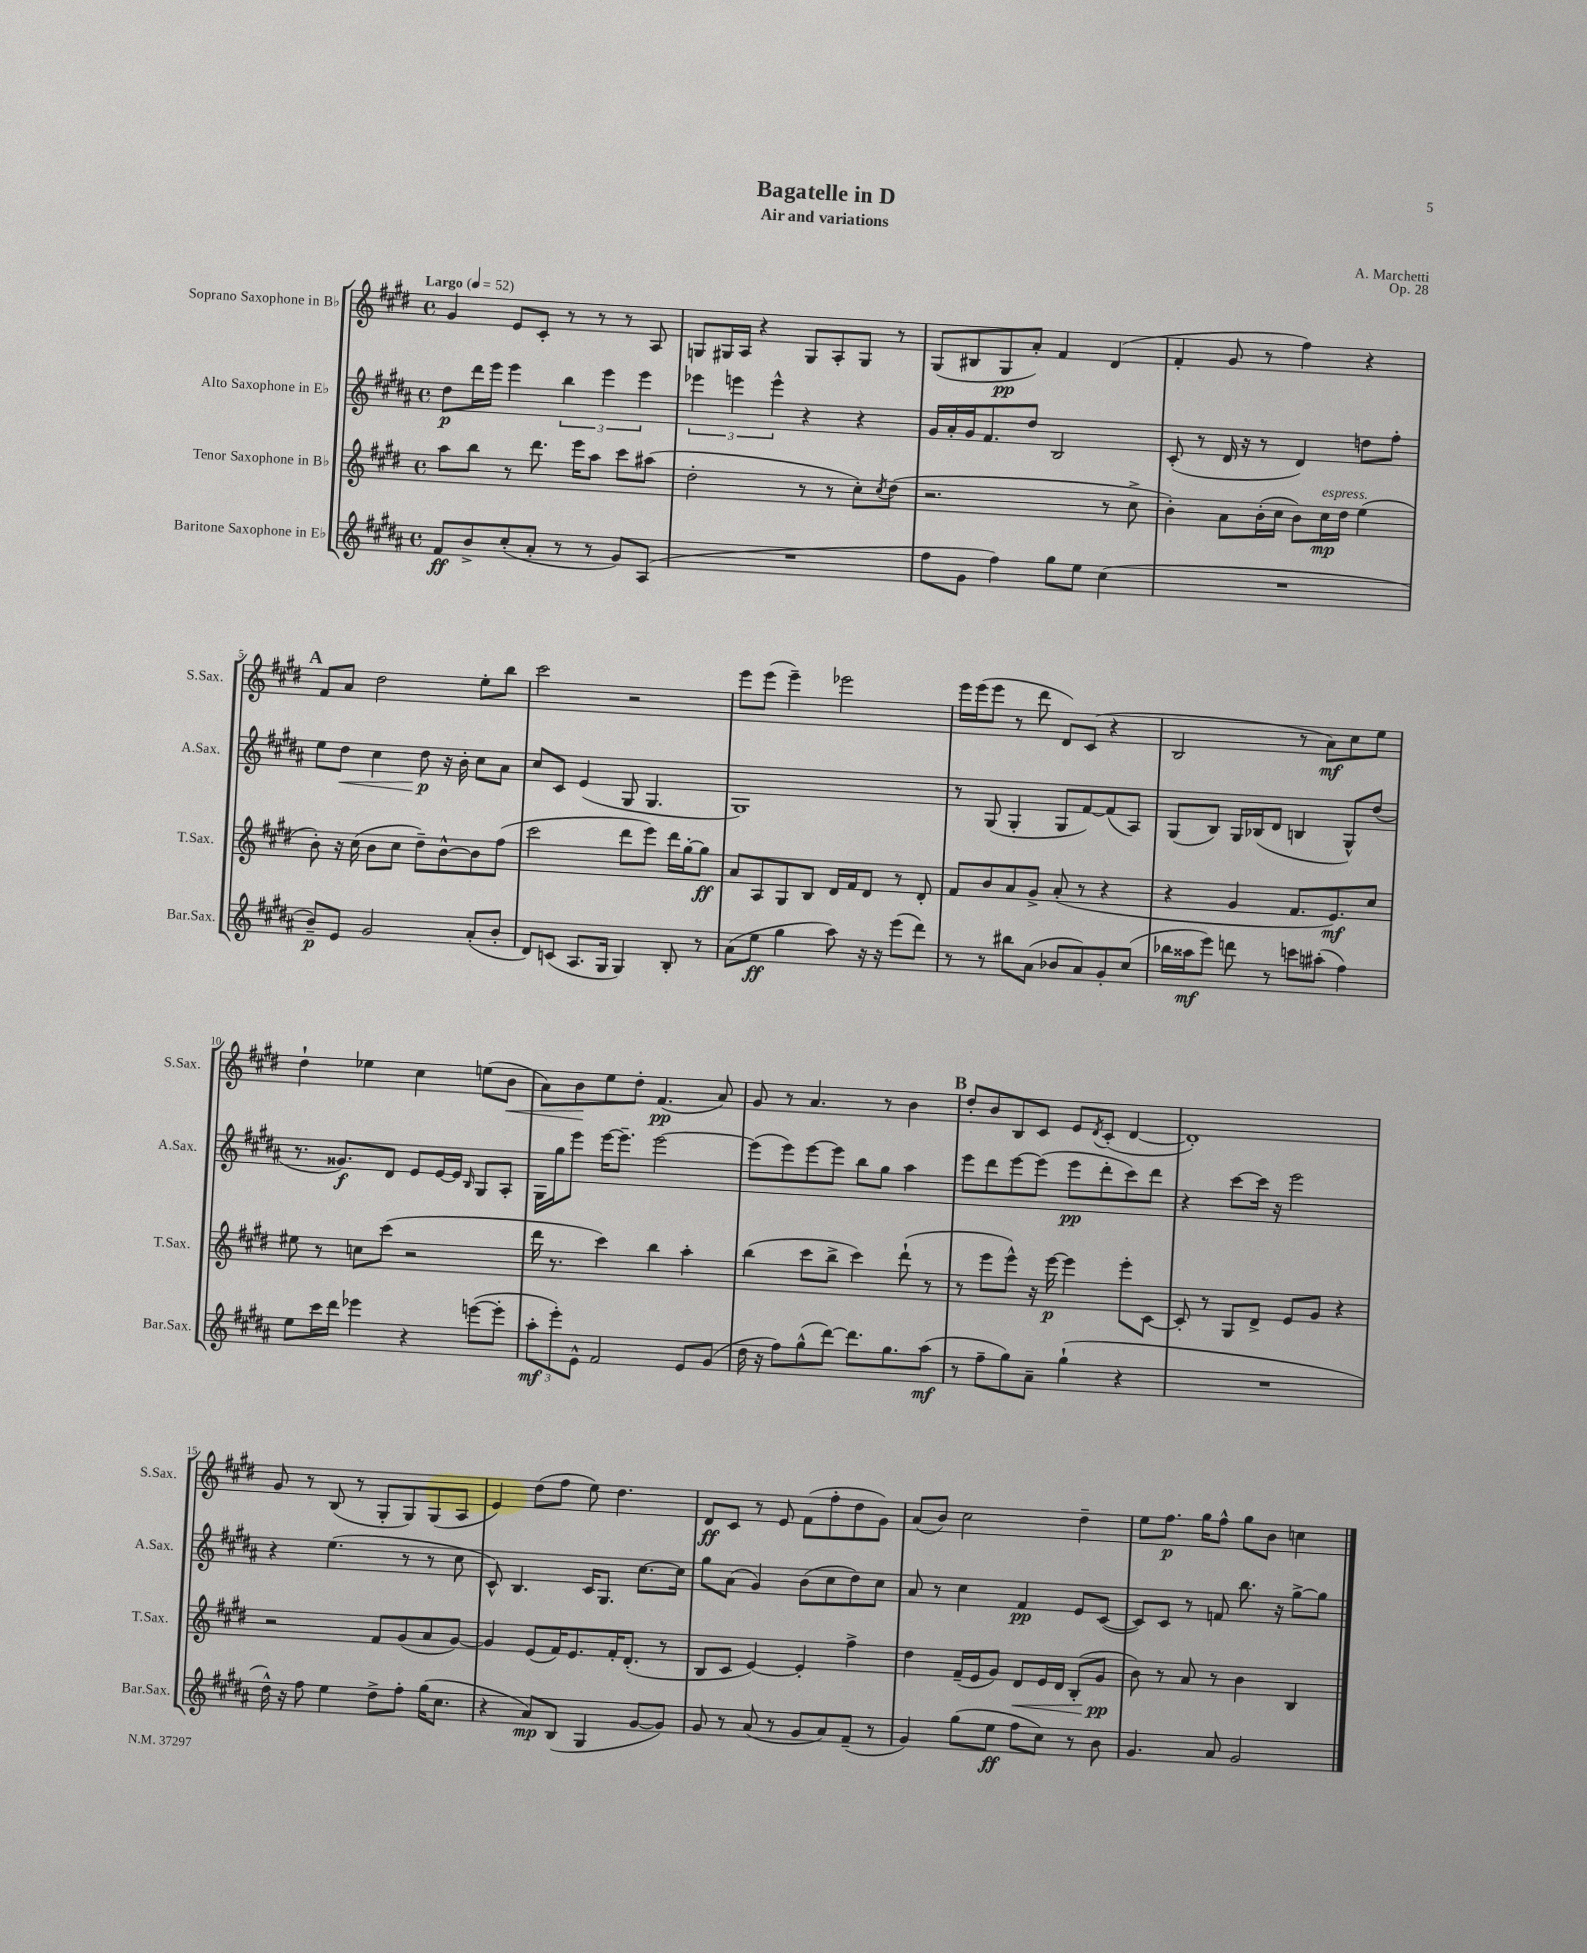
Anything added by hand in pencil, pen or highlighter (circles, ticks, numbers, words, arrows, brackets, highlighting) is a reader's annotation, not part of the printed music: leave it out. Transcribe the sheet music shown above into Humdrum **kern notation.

**kern	**dynam	**kern	**dynam	**kern	**dynam	**kern	**dynam
*part4	*part4	*part3	*part3	*part2	*part2	*part1	*part1
*staff4	*staff4	*staff3	*staff3	*staff2	*staff2	*staff1	*staff1
*I"Baritone Saxophone in E♭	*	*I"Tenor Saxophone in B♭	*	*I"Alto Saxophone in E♭	*	*I"Soprano Saxophone in B♭	*
*I'Bar.Sax.	*	*I'T.Sax.	*	*I'A.Sax.	*	*I'S.Sax.	*
*clefG2	*	*clefG2	*	*clefG2	*	*clefG2	*
*k[f#c#g#d#a#]	*	*k[f#c#g#d#]	*	*k[f#c#g#d#a#]	*	*k[f#c#g#d#]	*
*M4/4	*	*M4/4	*	*M4/4	*	*M4/4	*
*met(c)	*	*met(c)	*	*met(c)	*	*met(c)	*
*MM52	*	*MM52	*	*MM52	*	*MM52	*
=1	=1	=1	=1	=1	=1	=1	=1
!	!	!	!	!	!	!LO:TX:a:B:t=Largo	!
8f#/L	ff	8aa\L	.	8dd#\L	p	4g#/	.
8b^/	.	8bb\J	.	16ddd#\L	.	.	.
.	.	.	.	16eee\JJ	.	.	.
(8cc#'/	.	8r	.	4eee\	.	8e/L	.
8a#'/J	.	8.ddd#\	.	.	.	8c#'/J	.
8r	.	.	.	6bb\	.	8r	.
.	.	16eee\KL	.	.	.	.	.
8r	.	8aa\J	.	.	.	8r	.
.	.	.	.	6eee\	.	.	.
8g#/L)	.	8ccc#\L	.	.	.	8r	.
.	.	.	.	6eee\	.	.	.
(8A#/J	.	(8aa#X\J	.	.	.	8A/	.
=2	=2	=2	=2	=2	=2	=2	=2
1r	.	2dd#'\	.	6eee-X\	.	8Gn/L	.
.	.	.	.	.	.	16G#X/L	.
.	.	.	.	6eeen\	.	.	.
.	.	.	.	.	.	16A/JJ	.
.	.	.	.	.	.	4r	.
.	.	.	.	6eee^^\	.	.	.
.	.	8r	.	4r	.	8G#/L	.
.	.	8r	.	.	.	8A'/	.
.	.	8cc#'\L)	.	4r	.	8G#/J	.
.	.	8qcc#/	.	.	.	.	.
.	.	(8dd#\J	.	.	.	8r	.
=3	=3	=3	=3	=3	=3	=3	=3
8ff#\L	.	2.r	.	16g#/LL	.	(8G#/L	.
.	.	.	.	16a#'/	.	.	.
8g#\J	.	.	.	16g#/J	.	8B#X/	.
.	.	.	.	8.f#/	.	.	.
4ff#\)	.	.	.	.	.	8G#/	pp
.	.	.	.	8dd#/J	.	8a'/J)	.
8gg#\L	.	.	.	2B/	.	4f#/	.
8ee\J	.	.	.	.	.	.	.
(4cc#\	.	8r	.	.	.	(4d#/	.
.	.	8cc#^\	.	.	.	.	.
=4	=4	=4	=4	=4	=4	=4	=4
1r	.	4b'\)	.	(8c#'/	.	4f#'/	.
.	.	.	.	8r	.	.	.
.	.	8a\L	.	16d#/	.	8g#/	.
.	.	.	.	16r	.	.	.
.	.	(16b'\L	.	8r	.	8r	.
.	.	16cc#\JJ	.	.	.	.	.
.	.	8b\L)	.	4d#/)	.	4ff#\)	.
!	!	!LO:TX:a:i:t=espress.	!	!	!	!	!
.	.	16cc#\L	mp	.	.	.	.
.	.	16dd#\JJ	.	.	.	.	.
.	.	(4ee\	.	8ddn\L	.	4r	.
.	.	.	.	8ff#'\J	.	.	.
!!LO:LB:g=z
!!LO:REH:place=s1:t=A
=5	=5	=5	=5	=5	=5	=5	=5
8b~/L)	p	8b'\)	.	8ee\L	.	8f#/L	.
!	!	!	!	!	!LO:HP:b	!	!
8e/J	.	16r	.	8dd#\J	<	8a/J	.
.	.	(16cc#\	.	.	.	.	.
2g#/	.	8b\L	.	4cc#\	.	2dd#\	.
.	.	8cc#\J	.	.	.	.	.
.	.	8dd#~\L)	.	8dd#\	p	.	.
.	.	[8b^^\	.	16r	[	.	.
.	.	.	.	16b'\	.	.	.
(8a#'/L	.	8b\]	.	8cc#\L	.	8ee'\L	.
8b'/J	.	(8ff#\J	.	8a#\J	.	8bb\J	.
=6	=6	=6	=6	=6	=6	=6	=6
8d#/L)	.	2ccc#\	.	8cc#/L	.	2ccc#\	.
(8cn/J	.	.	.	8c#/J	.	.	.
8.A#/L	.	.	.	(4e/	.	.	.
16G#/Jk	.	.	.	.	.	.	.
4G#/)	.	8ddd#\L	.	8G#/	.	2r	.
.	.	8eee\J)	.	4.G#/	.	.	.
8B'/	.	16ddd#\LL	.	.	.	.	.
.	.	[16gg#'\J	.	.	.	.	.
8r	.	8gg#\J]	ff	.	.	.	.
=7	=7	=7	=7	=7	=7	=7	=7
(8a#\L	.	8a/L	.	1G#)	.	8eee\L	.
8ee\J	ff	8A/	.	.	.	(8eee\J	.
4gg#\	.	8G#/	.	.	.	4eee~\)	.
.	.	8B/J	.	.	.	.	.
8aa#\)	.	16d#/LL	.	.	.	2eee-X\	.
.	.	16f#/J	.	.	.	.	.
16r	.	8d#/J	.	.	.	.	.
16r	.	.	.	.	.	.	.
(8eee\L	.	8r	.	.	.	.	.
8ddd#\J)	.	8d#'/	.	.	.	.	.
=8	=8	=8	=8	=8	=8	=8	=8
8r	.	8f#/L	.	8r	.	16eee\LL	.
.	.	.	.	.	.	(16eee\J	.
8r	.	8b/	.	(8G#/	.	8eee\J	.
8bb#X\L	.	8a/	.	4G#'/	.	8r	.
(8a#\J	.	8g#^/J	.	.	.	8ddd#\	.
8b-X/L	.	(8a'/	.	8G#/L	.	8d#/L)	.
8a#/)	.	8r	.	[8f#/)	.	(8c#/J	.
8g#'/	.	4r	.	(8f#/]	.	4r	.
(8cc#/J	.	.	.	8A#/J)	.	.	.
=9	=9	=9	=9	=9	=9	=9	=9
16bb-X\LL	.	4r	.	(8G#/L	.	2B/	.
16aa##X\J	mf	.	.	.	.	.	.
8eee\J)	.	.	.	8B/J)	.	.	.
8dddn\	.	4g#/	.	16G#/LL	.	.	.
.	.	.	.	(16B-X/J	.	.	.
8r	.	.	.	8d#/J	.	.	.
8cccn\L	.	8.f#/L	.	4Bn/	.	8r	.
(8aa#X'\J	.	.	.	.	.	8a\L)	mf
.	.	8.e/)	mf	.	.	.	.
4ff#\)	.	.	.	8G#^^/L)	.	8cc#\	.
.	.	8cc#/J	.	(8dd#/J	.	8ee\J	.
!!LO:LB:g=z
=10	=10	=10	=10	=10	=10	=10	=10
8ee\L	.	8ee#X\	.	8.r	.	4dd#`\	.
16ccc#\L	.	8r	.	.	.	.	.
16ddd#\JJ	.	.	.	8.g##X/L)	f	.	.
4eee-X\	.	8ccn\L	.	.	.	4ee-X\	.
.	.	(8ccc#\J	.	8d#/J	.	.	.
4r	.	2r	.	8e/L	.	4cc#\	.
.	.	.	.	[16e/L	.	.	.
.	.	.	.	16e/JJ]	.	.	.
.	.	.	.	16qqB/	.	.	.
([8eeen\L	.	.	.	8G#/L	.	(8een\L	.
!	!	!	!	!	!	!	!LO:HP:b
8eee'\J]	.	.	.	8A#'/J	.	8b\J	<
=11	=11	=11	=11	=11	=11	=11	=11
12aa#'\L	mf	16ddd#\	.	16G#\LL	.	8a\L)	.
.	.	8.r	.	16gg#\J	.	.	.
12eee'\)	.	.	.	.	.	.	.
.	.	.	.	8eee\J	.	8b\	.
12e^^\J	.	.	.	.	.	.	.
2f#/	.	4ccc#\)	.	[16eee\KL	.	8ee\	[
.	.	.	.	8.eee~\J]	.	.	.
.	.	.	.	.	.	8dd#'\J	.
.	.	4bb\	.	[2eee\	.	(4.f#/	pp
8e/L	.	4aa'\	.	.	.	.	.
(8g#/J	.	.	.	.	.	8a/)	.
=12	=12	=12	=12	=12	=12	=12	=12
16dd#\	.	(4bb\	.	(8eee\L]	.	8g#/	.
16r	.	.	.	.	.	.	.
8ff#\L)	.	.	.	8eee\)	.	8r	.
(8gg#^^\	.	8ccc#\L	.	[8eee\	.	4.a/	.
[8ddd#\J)	.	8bb^\J	.	8eee\J]	.	.	.
8.ddd#\L]	.	4ccc#\)	.	8bb\L	.	.	.
.	.	.	.	8gg#\J	.	8r	.
8.gg#\	.	.	.	.	.	.	.
.	.	(8ddd#`\	.	4aa#\	.	4b\	.
(8aa#\J	mf	8r	.	.	.	.	.
!!LO:REH:place=s1:t=B
=13	=13	=13	=13	=13	=13	=13	=13
8r	.	8r	.	8eee\L	.	8dd#'/L	.
8ff#~\L	.	8eee\L	.	8ddd#\	.	8b/	.
8gg#\)	.	8eee^^\J)	.	[8eee\	.	8B/	.
8a#~\J	.	16r	.	(8eee\J]	.	8c#/J	.
.	.	[16eee\	p	.	.	.	.
(4gg#`\	.	4eee\]	.	8eee\L	pp	8e/L	.
.	.	.	.	.	.	8qd#/	.
.	.	.	.	8ddd#'\	.	(8c#'/J	.
4r	.	8eee'\L	.	8ccc#\)	.	[4d#/	.
.	.	[8c#\J	.	8ddd#\J	.	.	.
=14	=14	=14	=14	=14	=14	=14	=14
1r	.	8c#'/]	.	4r	.	1d#'])	.
.	.	8r	.	.	.	.	.
.	.	8G#/L	.	[8ccc#\L	.	.	.
.	.	8d#^/J	.	16ccc#\Jk]	.	.	.
.	.	.	.	16r	.	.	.
.	.	8e/L	.	2eee\	.	.	.
.	.	8g#/J	.	.	.	.	.
.	.	4r	.	.	.	.	.
!!LO:LB:g=z
=15	=15	=15	=15	=15	=15	=15	=15
16dd#^^\)	.	2r	.	4r	.	8g#/	.
16r	.	.	.	.	.	.	.
8ff#\	.	.	.	.	.	8r	.
4ee\	.	.	.	(4.ee\	.	(8B/	.
.	.	.	.	.	.	8r	.
8dd#^\L	.	8f#/L	.	.	.	8G#'/L	.
8ff#'\J	.	(8g#/	.	8r	.	8G#/)	.
(16gg#\KL	.	8a/	.	8r	.	(8G#/	.
8.cc#\J	.	.	.	.	.	.	.
.	.	[8g#/J)	.	8cc#\	.	8A/J	.
=16	=16	=16	=16	=16	=16	=16	=16
4r	.	4g#/]	.	8c#^^/)	.	4e/)	.
.	.	.	.	4.B/	.	.	.
8a#/L)	mp	(8e/L	.	.	.	(8dd#\L	.
(8B/J	.	16f#/K)	.	.	.	8ff#\J	.
.	.	8.e/	.	.	.	.	.
4G#/	.	.	.	16c#/KL	.	8ee\)	.
.	.	.	.	8.G#/J	.	.	.
.	.	16f#'/K	.	.	.	4.dd#\	.
.	.	(8.d#'/J	.	.	.	.	.
[8g#/L	.	.	.	[8.cc#\L	.	.	.
8g#/J])	.	8r	.	.	.	.	.
.	.	.	.	16cc#\Jk]	.	.	.
=17	=17	=17	=17	=17	=17	=17	=17
8g#/	.	8B/L	.	8gg#\L	.	8d#/L	ff
8r	.	8c#/J	.	(8a#\J	.	8c#/J	.
(8a#/	.	[4e/)	.	4g#/)	.	8r	.
8r	.	.	.	.	.	8e/	.
8g#/L	.	4e'/]	.	(8b\L	.	(8f#\L	.
8a#/)	.	.	.	8cc#\	.	8ff#'\	.
(8f#~/J	.	4ff#^\	.	8dd#\)	.	8dd#\	.
8r	.	.	.	8cc#\J	.	8g#\J)	.
=18	=18	=18	=18	=18	=18	=18	=18
4g#/)	.	4dd#\	.	8a#/	.	(8a/L	.
.	.	.	.	8r	.	8b/J)	.
(8gg#\L	.	(16f#~/LL	.	4cc#\	.	2cc#\	.
.	.	16e/J	.	.	.	.	.
8ee\J	ff	8g#/J)	.	.	.	.	.
!	!	!	!LO:HP:b	!	!	!	!
8ff#\L	.	8d#/L	<	4f#/	pp	.	.
8cc#\J)	.	16e/L	.	.	.	.	.
.	.	16d#/JJ	.	.	.	.	.
8r	.	(8B'/L	.	8e/L	.	4dd#~\	.
8b\	.	8g#/J	pp	([8c#/J	.	.	.
.	.	.	[	.	.	.	.
=19	=19	=19	=19	=19	=19	=19	=19
4.g#/	.	8b\)	.	8c#/L])	.	8ee\L	.
.	.	8r	.	8c#/J	.	8.ff#\J	p
.	.	8a/	.	8r	.	.	.
.	.	.	.	.	.	16gg#\KL	.
8a#/	.	8r	.	8fn/	.	8ff#^^\J	.
2g#/	.	4b\	.	8.bb\	.	8gg#\L	.
.	.	.	.	.	.	8b\J	.
.	.	.	.	16r	.	.	.
.	.	4B/	.	[8gg#^\L	.	4ccn\	.
.	.	.	.	8gg#\J]	.	.	.
==	==	==	==	==	==	==	==
*-	*-	*-	*-	*-	*-	*-	*-
